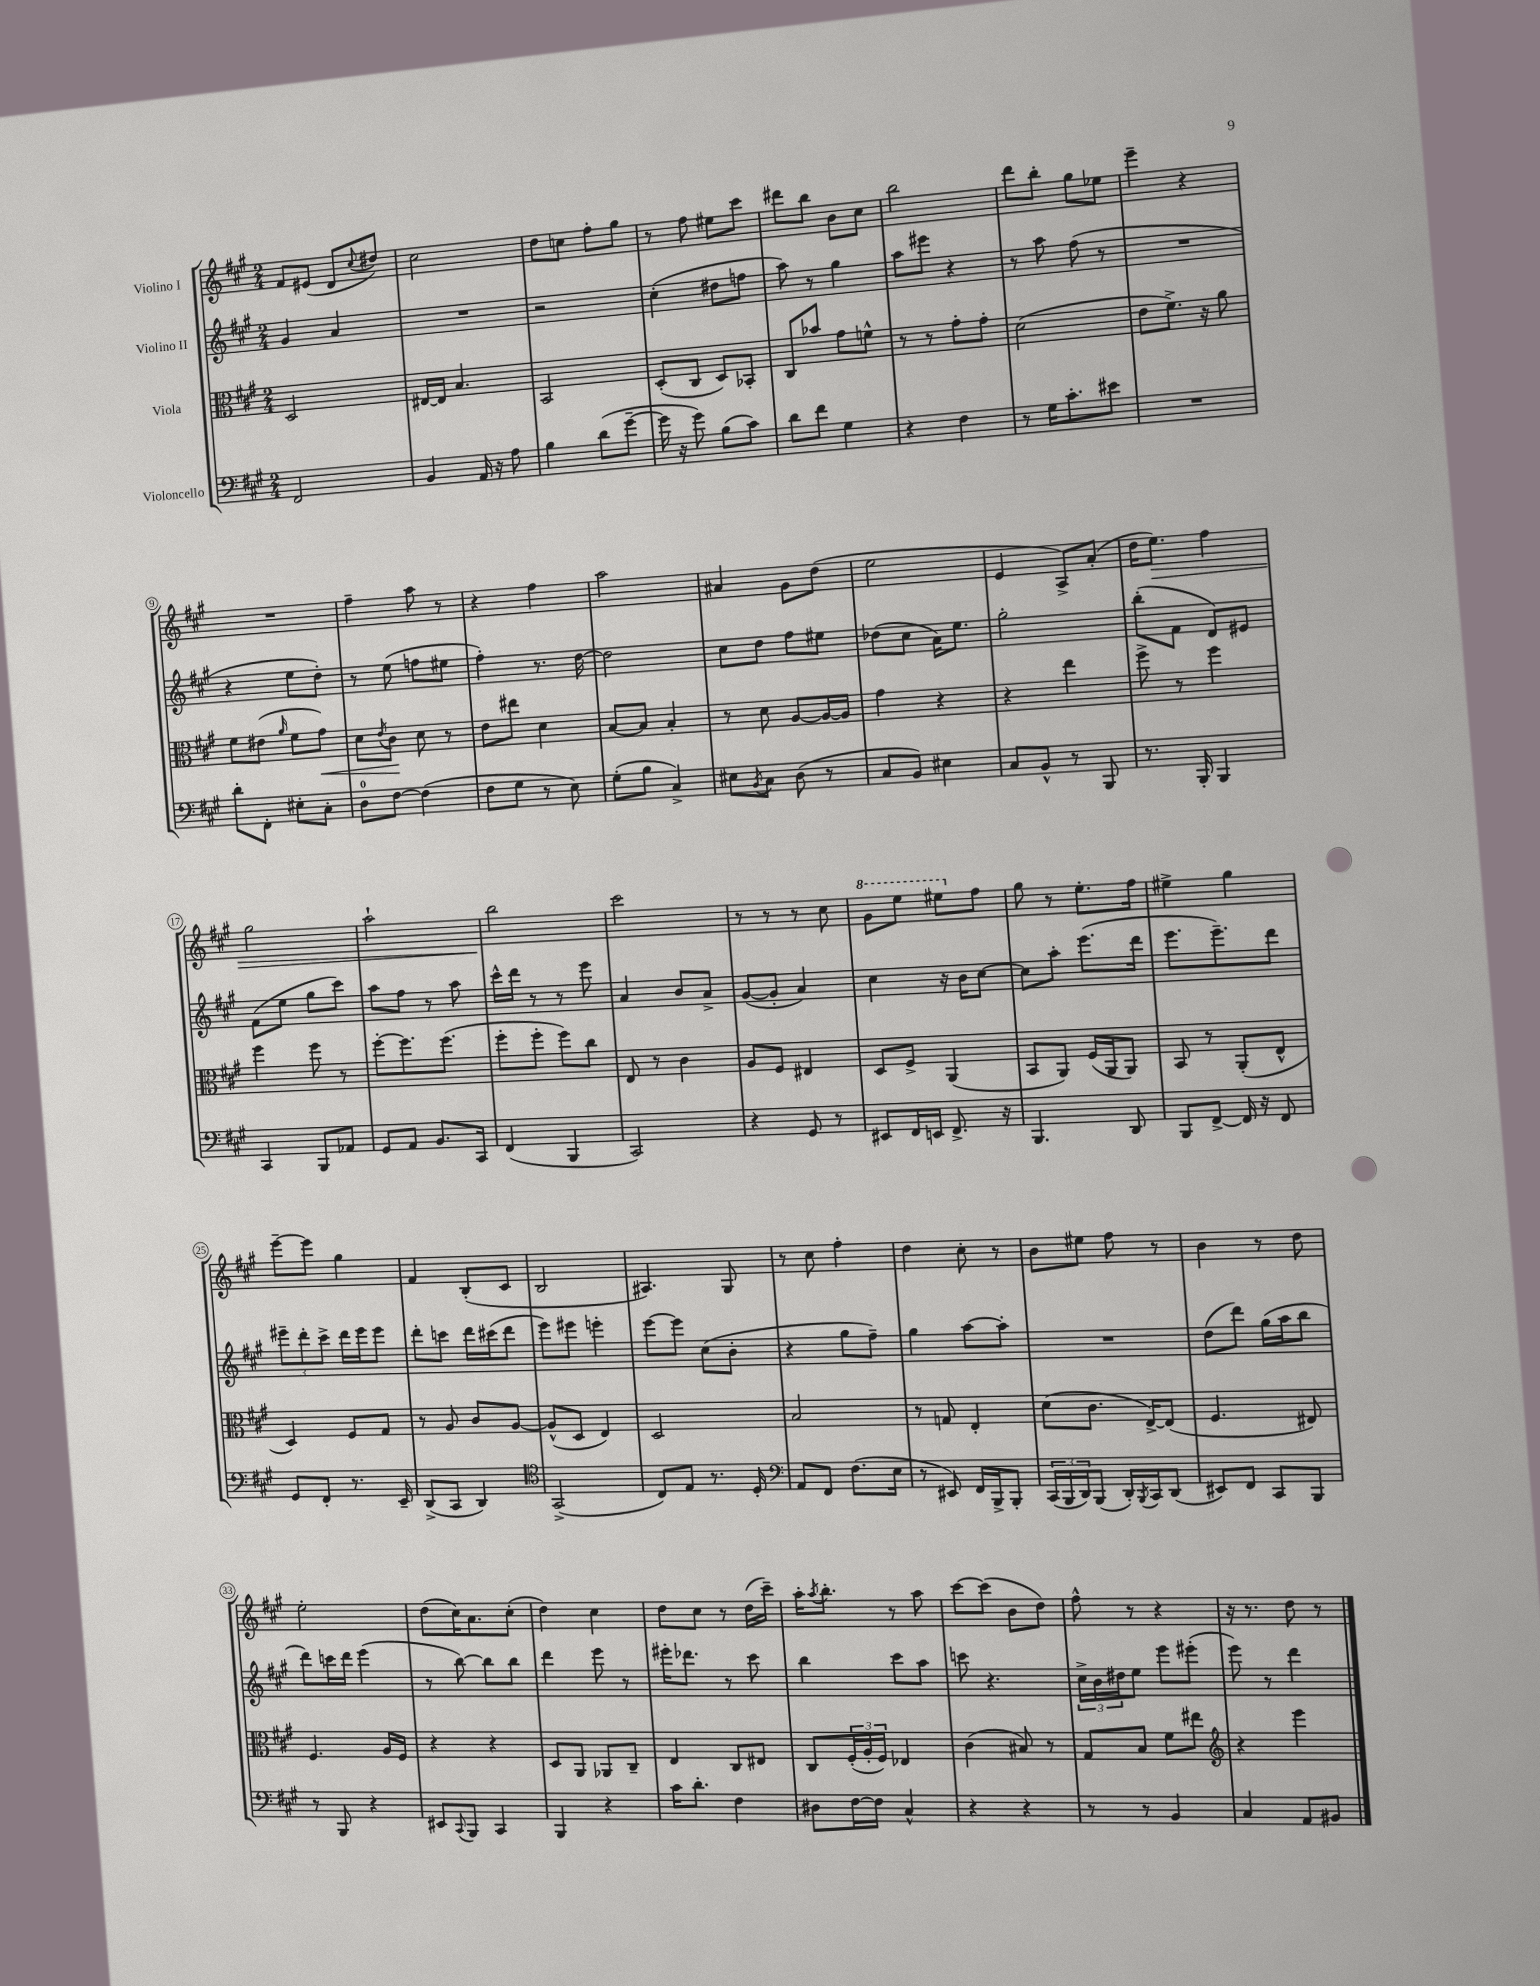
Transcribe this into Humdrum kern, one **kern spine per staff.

**kern	**kern	**kern	**kern
*staff4	*staff3	*staff2	*staff1
*clefF4	*clefC3	*clefG2	*clefG2
*k[f#c#g#]	*k[f#c#g#]	*k[f#c#g#]	*k[f#c#g#]
*M2/4	*M2/4	*M2/4	*M2/4
2FF#/	2D/	4g#/	8f#/L
.	.	.	(8e#/J
.	.	4a/	8d/L
.	.	.	8qqcc#/
.	.	.	8dd#/J)
=	=	=	=
4BB/	[16E#/LL	2r	2cc#\
.	16E#/]JJ	.	.
.	4.B/	.	.
16AA/	.	.	.
16r	.	.	.
8A\	.	.	.
=	=	=	=
4B\	2BB/	2r	8dd\L
.	.	.	8cc\J
(8d\L	.	.	8ff#'\L
[8g#~\J	.	.	8gg#\J
=	=	=	=
16g#\]	(8D'/L	(4cc#'\	8r
16r	.	.	.
8g#\)	8C#/J	.	8ff#\
(8B\L	8D/L)	8dd#\L	8ee#\L
8c#\J)	8BB-'/J	8ff\J	8ccc#\J
=	=	=	=
8d\L	8C#/L	8aa\)	8ddd#\L
8f#\J	8b-/J	8r	8bb\J
4G#\	8g#\L	4gg#\	8b\L
.	8f^^\J	.	8cc#\J
=	=	=	=
4r	8r	8aa\L	2bb\
.	8r	8eee#\J	.
4F#\	8g#'\L	4r	.
.	8g#'\J	.	.
=	=	=	=
8r	(2d\	8r	8ddd\L
16G#\LK	.	8aa\	8bb'\J
8.c#'\	.	.	.
.	.	(8ff#\	8gg#\L
8e#\J	.	8r	8ee-\J
=	=	=	=
2r	8e\L	2r	4eee~\
.	8.f#^\J)	.	.
.	.	.	4r
.	16r	.	.
.	8a\	.	.
=	=	=	=
8d'\L	8f#\L	4r	2r
8FF#'\J	(8e#\J	.	.
.	16qqa/	.	.
8E#'\L	8f#\L	8ee\L	.
8C#'\J	8g#\J)	8dd'\J)	.
=	=	=	=
8D\L	8d\L	8r	4ff#~\
.	8qe/	.	.
[8F#\J	8c#\J	(8ee\	.
(4F#\]	8d\	8ff\L	8aa\
.	8r	8ee#\J	8r
=	=	=	=
8F#\L	8e\L	4ff#'\)	4r
8G#\J	8ee#\J	.	.
8r	4d\	8.r	4ff#\
8E\)	.	.	.
.	.	[16dd\	.
=	=	=	=
(8G#'\L	[8B/L	2dd\]	2aa\
8B\J	8B/]J	.	.
4C#^/)	4B'/	.	.
=	=	=	=
8E#\L	8r	8cc#\L	4a#/
8qBB/	.	.	.
8C#\J	8d\	8dd\J	.
(8D\	[8A/L	8ff#\L	8g#\L
8r	16A/_L	8ee#\J	(8dd\J
.	16A/]JJ	.	.
=	=	=	=
8C#/L	4g#\	(8dd-\L	2ee\
8BB/J)	.	8cc#\J	.
4E#\	4r	16a\LK)	.
.	.	8.ee\J	.
=	=	=	=
8C#/L	4r	2gg#'\	4e/
8BB^^/J	.	.	.
8r	4ee\	.	8A^/L)
8BBB/	.	.	(8a'/J
=	=	=	=
8.r	8ff#^\	(8bb'\L	16dd\LK
.	.	.	8.ee\J)
.	8r	8f#\J	.
16BBB'/	.	.	.
4BBB/	4ff#\	8d/L)	4ff#\
.	.	8e#/J	.
=	=	=	=
4CC#/	4ff#\	(8f#\L	2gg#\
.	.	8ee\J	.
8BBB/L	8ff#\	8gg#\L	.
8AA-/J	8r	8ccc#\J)	.
=	=	=	=
8GG#/L	[8ff#'\L	8aa\L	2aa`\
8AA/J	8.ff#\]	8ff#\J	.
8.BB/L	.	8r	.
.	(8.ff#\J	.	.
.	.	8aa\	.
16CC#/Jk	.	.	.
=	=	=	=
(4FF#/	8ff#'\L	16ccc#^^\LL	2bb\
.	.	16ddd\JJ	.
.	8ff#'\J	8r	.
4BBB/	8ff#\L)	8r	.
.	8cc#\J	8eee\	.
=	=	=	=
2CC#/)	8E/	4a/	2ccc#\
.	8r	.	.
.	4c#\	8b/L	.
.	.	8a^/J	.
=	=	=	=
4r	8A/L	([8g#/L	8r
.	8F#/J	8g#'/]J	8r
8GG#/	4E#/	4a/)	8r
8r	.	.	8cc#\
=	=	=	=
8EE#/L	8D/L	4cc#\	8gg#\L
16FF#/L	8F#^/J	.	8eee\J
16EE/JJ	.	.	.
8.FF#^/	(4AA/	16r	8eee#\L
.	.	16b\LK	.
.	.	[8cc#\J	8ff#\J
16r	.	.	.
=	=	=	=
4.BBB/	8BB/L	8cc#\]L	8gg#\
.	8AA/J)	8aa'\J	8r
.	(16F#/LL	(8.eee\L	8.ee'\L
.	16AA/J	.	.
8DD/	8AA/J)	.	.
.	.	16ddd\Jk	16ff#\Jk
=	=	=	=
8BBB/L	8BB/	8.eee\L	4ee#^\
[8FF#^/J	8r	.	.
.	.	8.eee~\)	.
16FF#/]	(8AA'/L	.	4gg#\
16r	.	.	.
8FF#/	8E^^/J	8ddd\J	.
=	=	=	=
8GG#/L	4D/)	12eee#~\L	[8eee~\L
.	.	12ddd'\	.
8FF#'/J	.	.	8eee\]J
.	.	12ccc#^\J	.
8.r	8F#/L	16ddd\LL	4gg#\
.	.	16eee#\J	.
.	8G#/J	8eee#\J	.
16EE~/	.	.	.
=	=	=	=
(8DD^/L	8r	8ddd'\L	4f#/
8CC#/J	8A/	8ccc\J	.
4DD/)	8c#/L	16ddd\LL	(8B'/L
.	.	(16ccc#\J	.
.	[8A/J	8ddd\J	8c#/J
=	=	=	=
*clefC4	*	*	*
(2GG#^/	(8A^^/]L	8eee\L)	2B/
.	8D/J	8eee#\J	.
.	4E/)	4eee'\	.
=	=	=	=
8C#/L)	2D/	[8eee\L	4.A#/)
8E/J	.	8eee\]J	.
8.r	.	(8cc#\L	.
.	.	8b'\J	8G#/
16D'/	.	.	.
=	=	=	=
*clefF4	*	*	*
8AA/L	2B/	4r	8r
8FF#/J	.	.	8cc#\
(8.F#\L	.	8gg#\L	4ff#'\
.	.	8ff#~\J)	.
16E\Jk	.	.	.
=	=	=	=
8r	8r	4gg#\	4dd\
8EE#/)	8G/	.	.
16FF#/LL	4E'/	[8aa\L	8cc#'\
16BBB^/J	.	.	.
8BBB'/J	.	8aa'\]J	8r
=	=	=	=
(24CC#/LL	(8d\L	2r	8b\L
24BBB/	.	.	.
24DD/J)	.	.	.
(8BBB/J	8.c#\J	.	8ee#\J
16DD'/LL)	.	.	8ff#\
8qBBB/	.	.	.
16CC#/J	[16E^/LK)	.	.
(8DD/J	(8E/]J	.	8r
=	=	=	=
8EE#/L)	4.F#/	(8dd\L	4b\
8FF#/J	.	8ddd\J)	.
8CC#/L	.	(16gg#\LL	8r
.	.	16aa\J	.
8BBB/J	8E#/)	8bb\J	8dd\
=	=	=	=
8r	4.F#/	8ddd\L)	2ee'\
8BBB/	.	16ccc\L	.
.	.	16ddd\JJ	.
4r	.	(4eee\	.
.	16A/LL	.	.
.	16F#/JJ	.	.
=	=	=	=
8EE#/L	4r	8r	(8dd\L
8qqCC#/	.	.	.
8BBB/J	.	[8bb\)	16cc#\K)
.	.	.	8.a\
4CC#/	4r	8bb\]L	.
.	.	8bb\J	(8cc#'\J
=	=	=	=
4BBB/	8D/L	4ddd\	4dd\)
.	8AA/J	.	.
4r	8AA-/L	8eee\	4cc#\
.	8C#~/J	8r	.
=	=	=	=
16c#\LK	4E/	16eee#'\LK	8dd\L
8.d'\J	.	8.ddd-\J	.
.	.	.	8cc#\J
4F#\	8C#/L	8r	8r
.	8E#/J	8ccc#\	(16dd\LL
.	.	.	16ccc#~\JJ)
=	=	=	=
8D#\L	8C#/L	4bb\	16aa'\LK
.	.	.	8qaa/
.	.	.	8.bb'\J
[16F#\L	(24F#'/L	.	.
.	24A'/	.	.
16F#\]JJ	.	.	.
.	24F#/JJ)	.	.
4C#^^/	4E-/	8ccc#\L	8r
.	.	8aa\J	8aa\
=	=	=	=
4r	(4c#\	8ccc\	[8ccc#\L
.	.	4.r	(8ccc#\]J
4r	8B#/)	.	8b\L
.	8r	.	8dd\J)
=	=	=	=
8r	8G#/L	24cc#^\LL	8ff#^^\
.	.	24b\	.
.	.	24dd#\J	.
8r	8B/J	8ee\J	8r
4BB/	8f#\L	8eee\L	4r
.	8ee#\J	(8eee#'\J	.
=	=	=	=
*	*clefG2	*	*
4C#/	4r	8eee\)	16r
.	.	.	8.r
.	.	8r	.
8AA/L	4eee\	4ddd\	8dd\
8BB#/J	.	.	8r
==	==	==	==
*-	*-	*-	*-
